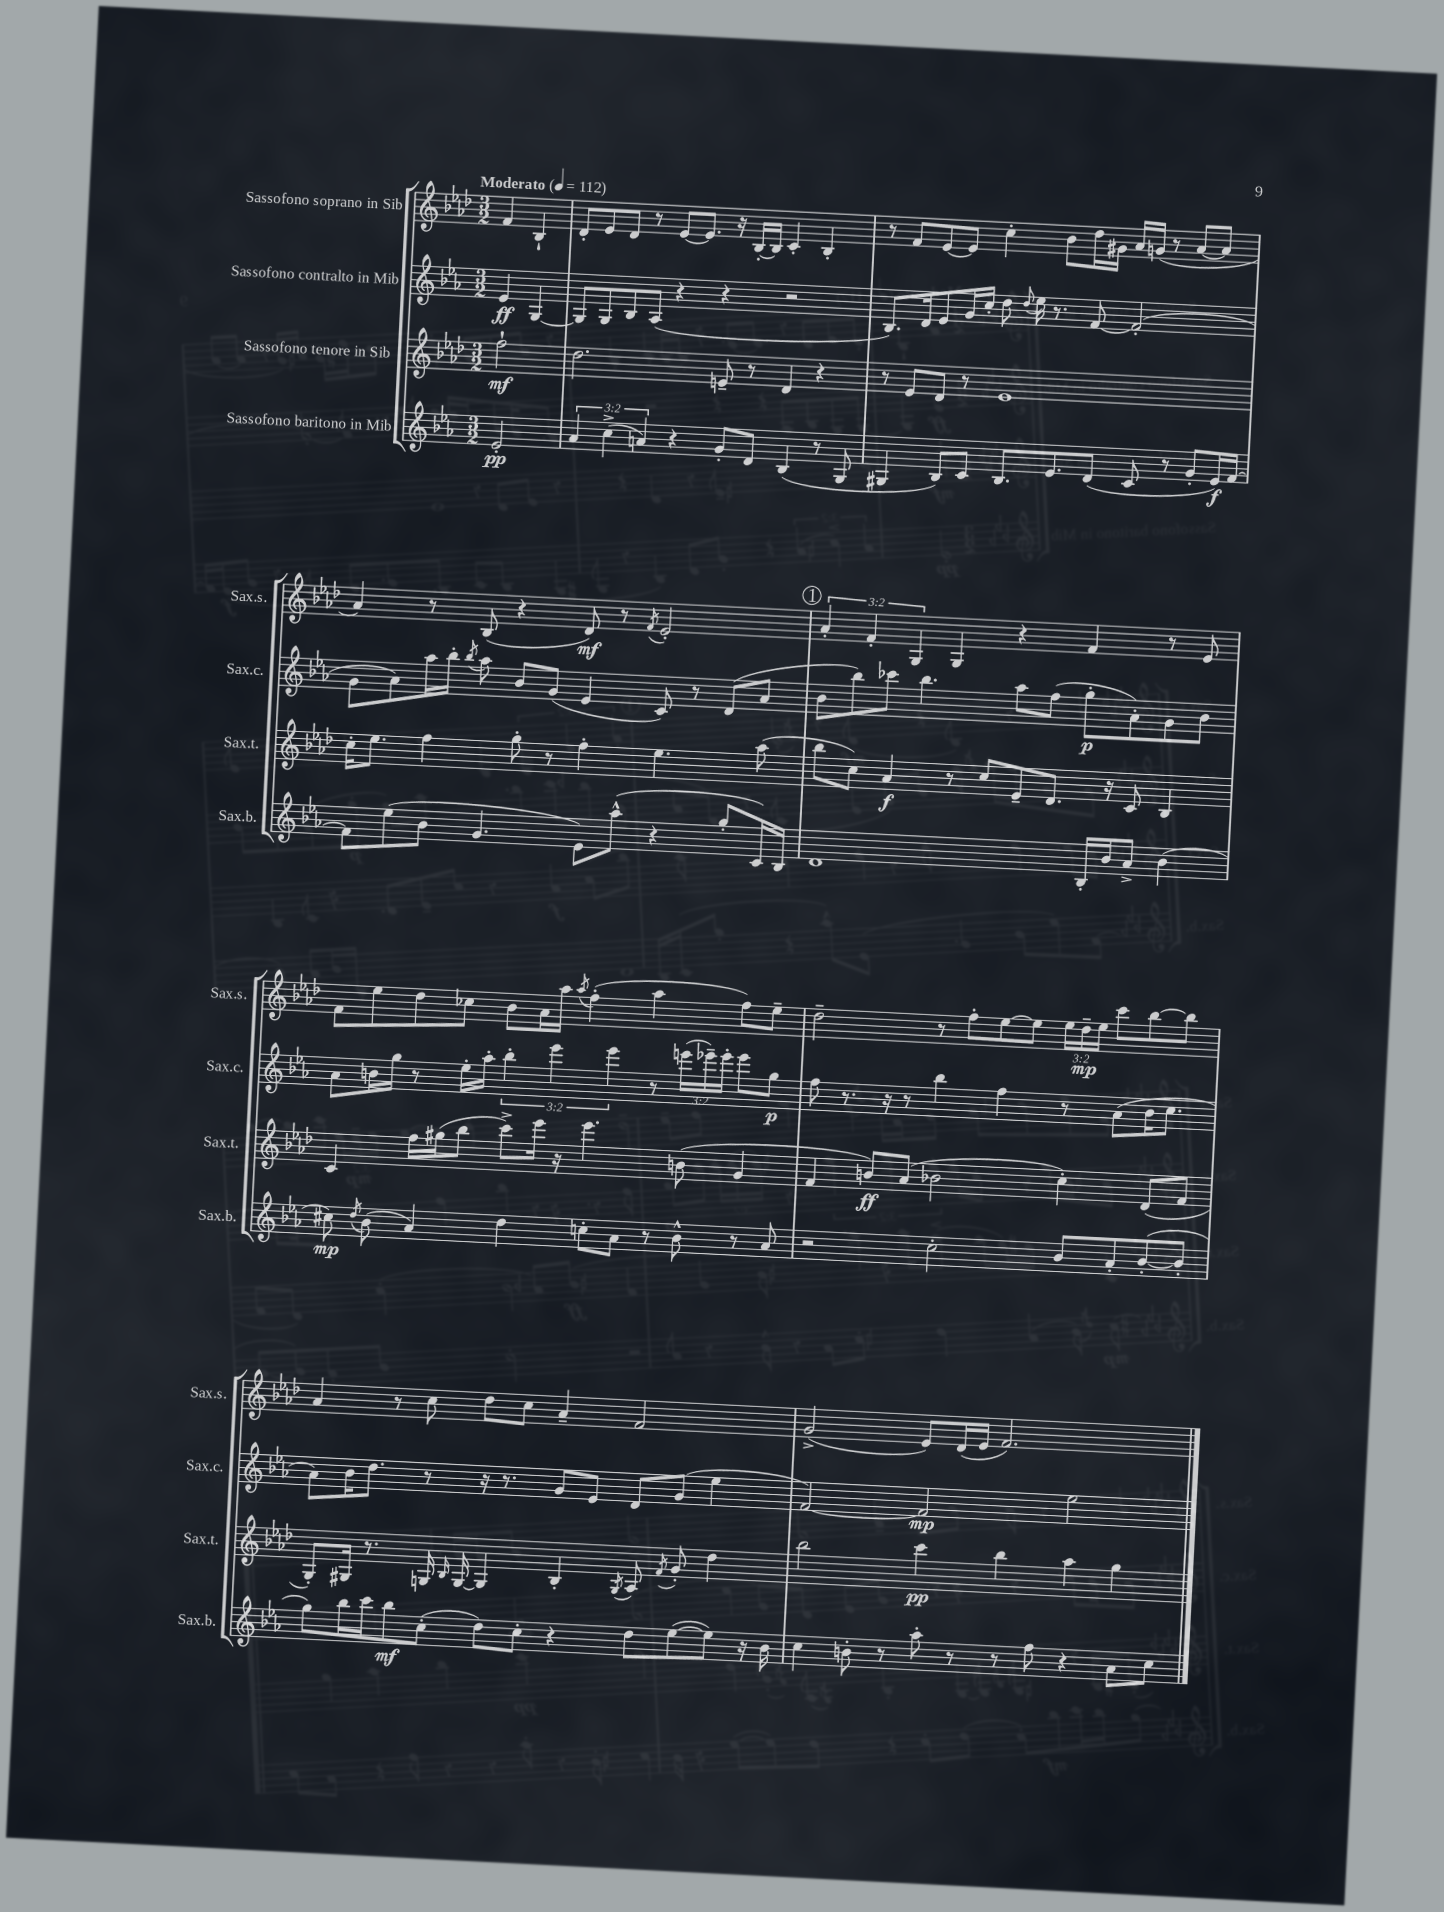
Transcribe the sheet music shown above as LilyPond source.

<<
\new StaffGroup <<
\new Staff = "s0" \with { instrumentName = "Sassofono soprano in Sib" shortInstrumentName = "Sax.s." } {
    \clef treble \key aes \major \numericTimeSignature \time 3/2 \override Staff.TupletNumber.text = #tuplet-number::calc-fraction-text \partial 2 \tempo "Moderato" 4 = 112
    \autoBeamOff f'4 bes4-! |
    des'8[-. ees'8 des'8] r8 ees'8[~ ees'8.] r16 bes16[~-. bes16] c'4-. bes4-. |
    r8 f'8[ ees'8~ ees'8] c''4-. bes'8[ des''16 gis'16] aes'16[ g'16]( r8 aes'8[~ aes'8] |
    aes'4) r8 bes8( r4 des'8\mf) r8 \acciaccatura { f'8 } ees'2-. |
    \mark \markup { \circle "1" } \tuplet 3/2 { aes'4-. f'4-. g4 } g4 r4 f'4 r8 ees'8 |
    f'8[ ees''8 des''8 ces''8] bes'8[ aes'16 aes''16] \acciaccatura { aes''8 } f''4-.( aes''4 f''8[) ees''8]-- |
    des''2-- r8 f''8[-. ees''8~ ees''8] \tuplet 3/2 { ees''16[ des''16--\mp ees''16] } c'''8[ bes''8~ bes''8] |
    aes'4 r8 c''8 des''8[ c''8] aes'4-- f'2 |
    g'2->( ees'8[) des'16( ees'16] f'2.) \bar "|." |
}
\new Staff = "s1" \with { instrumentName = "Sassofono contralto in Mib" shortInstrumentName = "Sax.c." } {
    \clef treble \key ees \major \numericTimeSignature \time 3/2 \override Staff.TupletNumber.text = #tuplet-number::calc-fraction-text \partial 2
    \autoBeamOff ees'4\ff g4~ |
    g8[ g8 bes8 aes8]( r4 r4 r2 |
    bes8.[) d'16 ees'8 g'16 c''16]-. d''8 \appoggiatura { d''8 } ees''16 r8. f'8~ f'2-.( |
    g'8[ aes'8) aes''16 bes''16]-. \acciaccatura { bes''8 } aes''8 bes'8[ g'8]( ees'4 c'8) r8 d'8[( aes'8] |
    \mark \markup { \circle "1" } bes'8[ bes''8) ces'''8] bes''4. aes''8[ f''8]( g''8[-.\p aes'8-.) g'8 bes'8] |
    aes'8[ b'16 g''16] r8 ees''16[-. aes''16]-. \tuplet 3/2 { bes''4-. ees'''4 ees'''4 } r8 \tuplet 3/2 { e'''16[( ees'''16--) ees'''16]-. } ees'''8[ g''8]\p |
    f''8 r8. r16 r8 bes''4 f''4 r8 aes'8[( bes'16 c''8.] |
    aes'8[) bes'16 d''8.] r8 r16 r8. g'8[ ees'8] d'8[ g'8]( ees''4 |
    f'2~) f'2\mp ees''2 \bar "|." |
}
\new Staff = "s2" \with { instrumentName = "Sassofono tenore in Sib" shortInstrumentName = "Sax.t." } {
    \clef treble \key aes \major \numericTimeSignature \time 3/2 \partial 2
    \autoBeamOff f''2-!\mf |
    des''2. e'8-- r8 des'4 r4 |
    r8 ees'8[ des'8] r8 ees'1 |
    c''16[-. ees''8.] f''4 g''8-. r8 f''4-. ees''4. aes''8( |
    \mark \markup { \circle "1" } bes''8[ c''8]) aes'4\f r8 c''8[ ees'8-- des'8.] r16 c'8 bes4 |
    c'4 f''16[ gis''16( bes''8] c'''8[->) ees'''16] r16 ees'''4. b'8( g'4 |
    f'4 b'8[\ff) aes'8]( bes'2 c''4-.) des'8[( f'8] |
    g8[-.) gis16] r8. g16 \grace { bes16 } g16~ g4 bes4-. \acciaccatura { g8 } aes8 \acciaccatura { f'8 } g'8-. des''4 |
    bes''2 c'''4\pp bes''4 aes''4 g''4 \bar "|." |
}
\new Staff = "s3" \with { instrumentName = "Sassofono baritono in Mib" shortInstrumentName = "Sax.b." } {
    \clef treble \key ees \major \numericTimeSignature \time 3/2 \override Staff.TupletNumber.text = #tuplet-number::calc-fraction-text \partial 2
    \autoBeamOff ees'2-.\pp |
    \tuplet 3/2 { aes'4 c''4->( a'4) } r4 g'8[-. d'8] bes4( r8 g8 |
    gis4 bes8[) c'8] bes8.[ ees'8. d'8]( c'8 r8 g'8[-. ees'16\f) f'16]~ |
    f'8[ ees''8( bes'8] g'4. ees'8[) aes''8]-^( r4 g''8[-. c'16) bes16] |
    \mark \markup { \circle "1" } d'1 bes16[-. bes'16 aes'8]-> bes'4( |
    cis''8\mp) \acciaccatura { d''8 } bes'8( aes'4) d''4 c''8[-. aes'8] r8 bes'8-^ r8 aes'8 |
    r2 c''2-. bes'8[ aes'8-. bes'8~-.( bes'8]-. |
    g''8[) bes''16 c'''16 bes''8\mf c''8]-.( d''8[) c''8]-. r4 d''8[ ees''8~( ees''8]) r16 bes'16 |
    c''4 b'8-. r8 aes''8-. r8 r8 f''8 r4 aes'8[ c''8] \bar "|." |
}
>>
>>
\layout { \context { \Score \remove "Bar_number_engraver" } }
